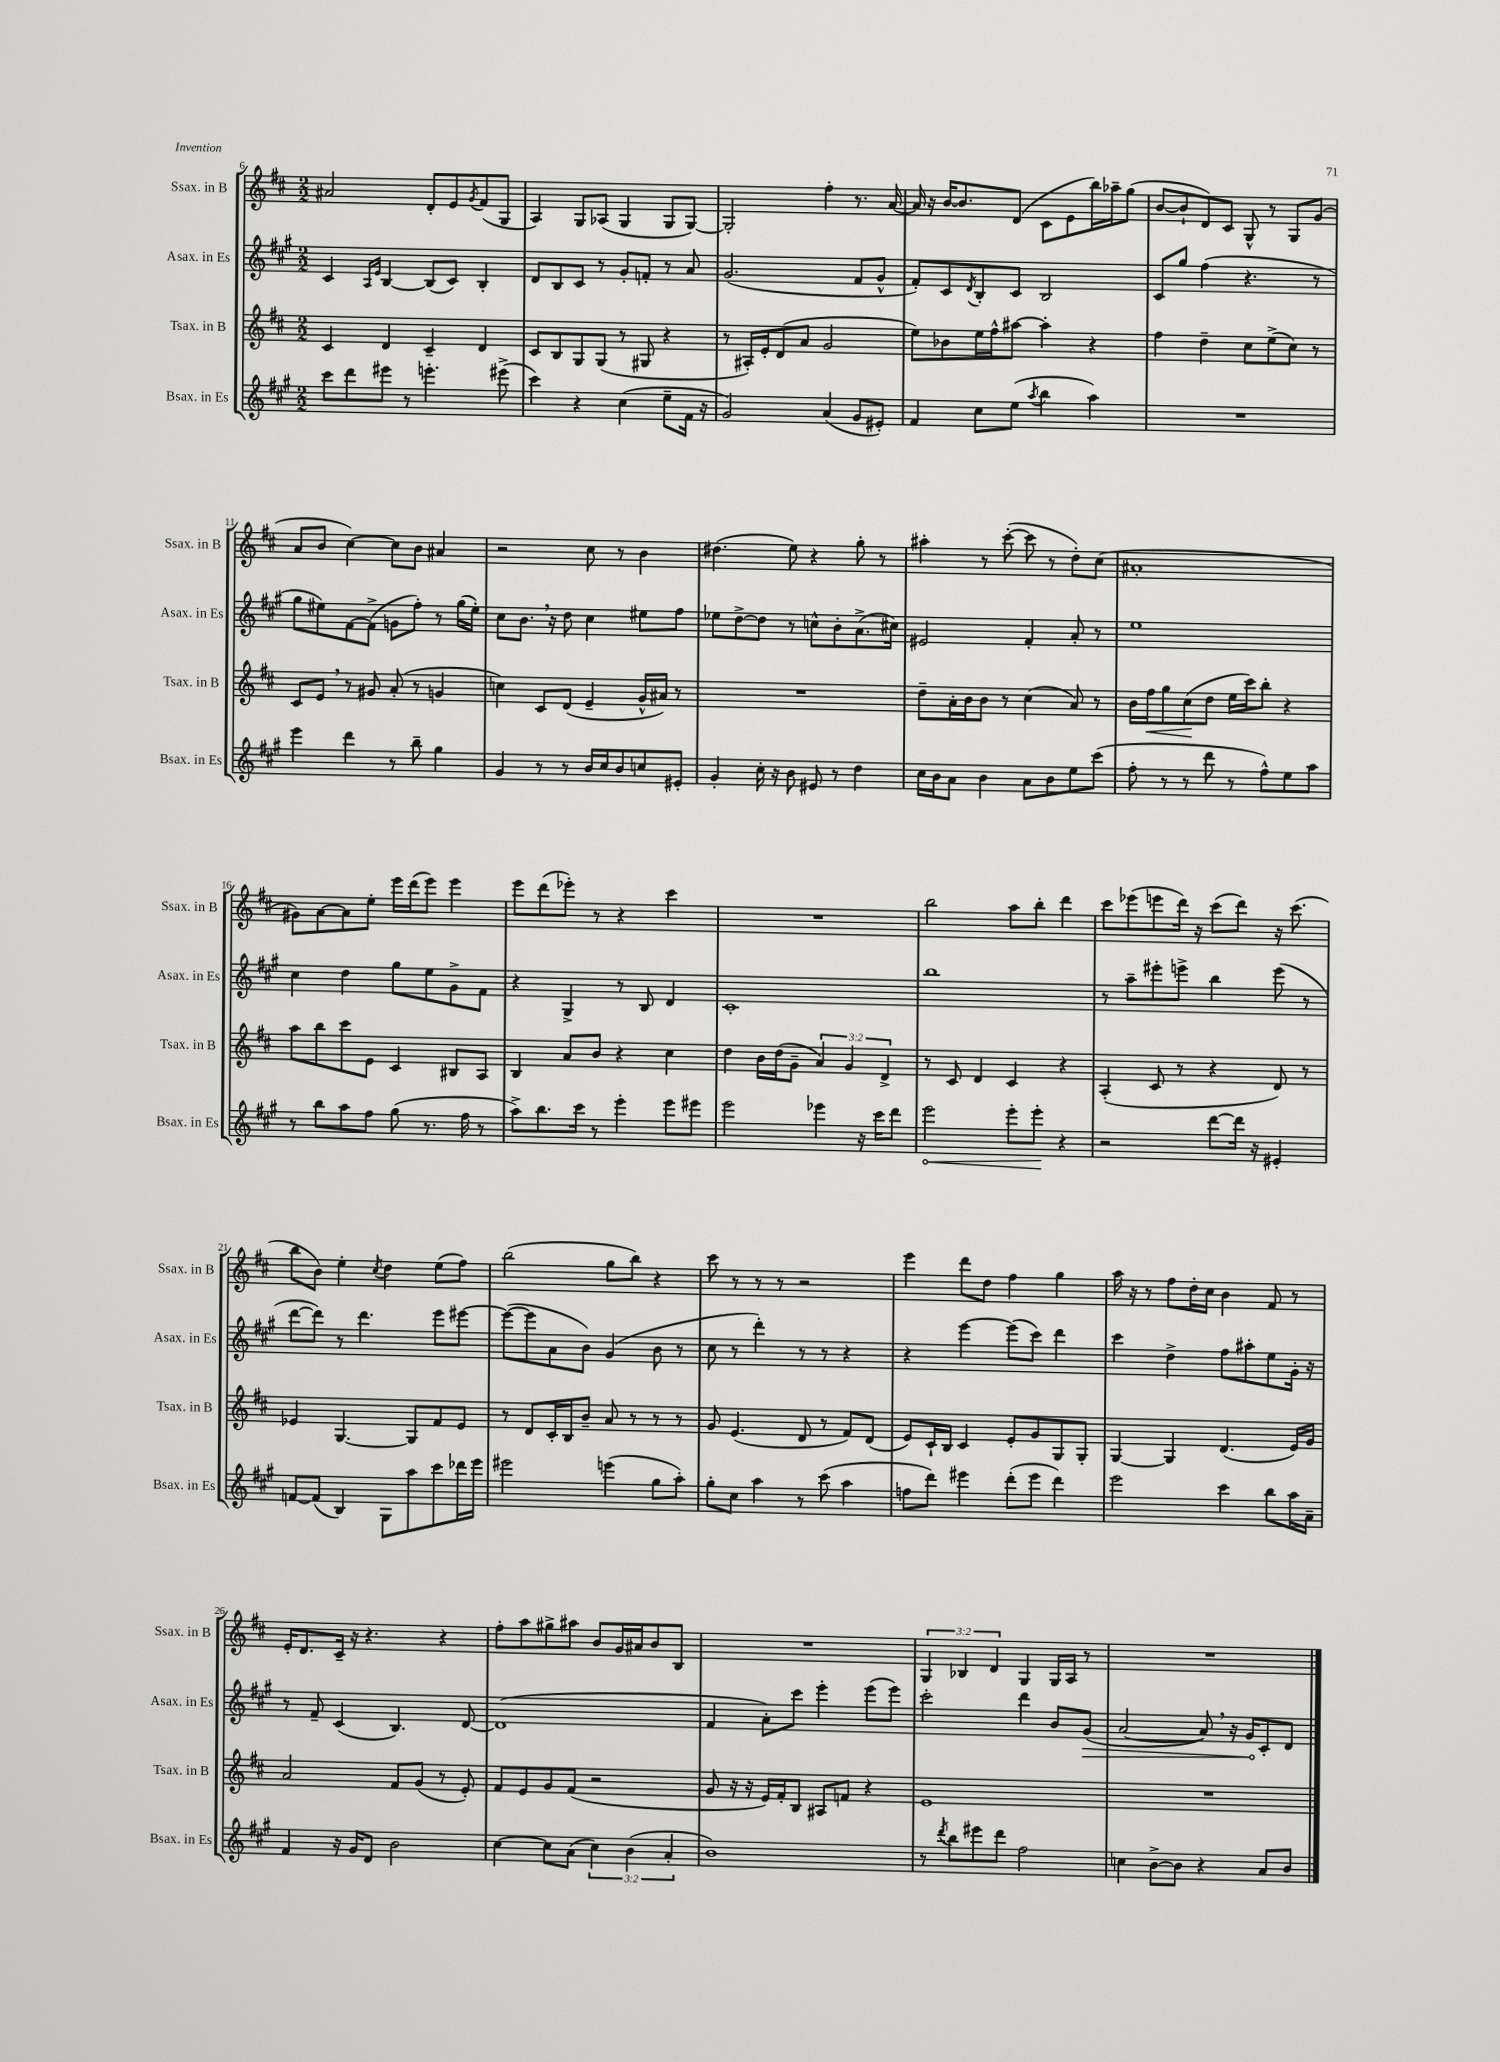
<<
\new StaffGroup <<
\new Staff = "s0" \with { instrumentName = "Ssax. in B" shortInstrumentName = "Ssax. in B" } {
    \clef treble \key d \major \numericTimeSignature \time 2/2 \override Staff.TupletNumber.text = #tuplet-number::calc-fraction-text
    ais'2 d'8-. e'8 \acciaccatura { g'8 } fis'8( g8 |
    a4) g8 aes8( g4 g8 g8~) |
    g2-. fis''4-. r8. a'16~ |
    a'16 r16 b'16~ b'8. d'8( cis'8 e'8 b''16) aes''16-- g''8( |
    b'8~ b'8-! d'8) cis'8 g8-^ r8 g8 g'8( |
    a'8 b'8 cis''4~) cis''8 b'8 ais'4 |
    r2 cis''8 r8 b'4 |
    dis''4.( e''8) r4 g''8-. r8 |
    ais''4-. r8 cis'''8~-.( cis'''8 r8 d''8-.) cis''8( |
    ais'1-. |
    gis'8) a'8~ a'8 e''8-. e'''16 d'''16( e'''8) e'''4 |
    e'''8 d'''8( ees'''8-.) r8 r4 cis'''4 |
    R1 |
    b''2 a''8 b''8-. d'''4 |
    cis'''8 ees'''8( e'''8 d'''16) r16 cis'''8( d'''8) r16 cis'''8.( |
    b''8 b'8) e''4-. \acciaccatura { cis''8 } d''4 e''8( fis''8) |
    b''2( g''8 b''8) r4 |
    cis'''8 r8 r8 r8 r2 |
    e'''4 d'''8 d''8 fis''4 g''4 |
    a''16 r16 r8 fis''8 d''16-. cis''16 b'4 fis'8 r8 |
    e'16-. d'8. cis'16-- r16 r4. r4 |
    fis''8-. a''8 gis''8-> ais''8 b'8 g'16 ais'16 b'8 b8 |
    R1 |
    \tuplet 3/2 { g4 bes4 d'4 } g4 g16 a16 r8 |
    R1 \bar "|." |
}
\new Staff = "s1" \with { instrumentName = "Asax. in Es" shortInstrumentName = "Asax. in Es" } {
    \clef treble \key a \major \numericTimeSignature \time 2/2
    cis'4 \grace { a16 e'16 } b4~ b8( cis'8) b4-. |
    d'8 b8 cis'8 r8 gis'8-. f'8-. r8 a'8 |
    gis'2.( fis'8 gis'8-^ |
    fis'8-.) cis'8 \acciaccatura { d'8 } b8-. cis'8 b2 |
    cis'8 gis''8 fis''4( r4. r8 |
    gis''8 eis''8) fis'8~ fis'8->( g'8 fis''8-.) r8 gis''16( eis''16-.) |
    cis''8 b'8. \breathe r16 d''8 cis''4 eis''8 fis''8 |
    ees''8 d''8~-> d''8 r8 c''8-^ b'8-. a'8.->( cis''16) |
    eis'2 fis'4-. a'8-. r8 |
    e''1 |
    cis''4 d''4 gis''8 e''8 gis'8-> fis'8 |
    r4 gis4-> r8 b8 d'4 |
    cis'1-. |
    b''1 |
    r8 a''8-- eis'''8-. e'''8-> b''4 e'''8( r8 |
    d'''8~ d'''8) r8 d'''4. e'''8 eis'''8~ |
    eis'''8~( eis'''8 a'8 b'8) gis'4( b'8 r8 |
    cis''8 r8 d'''4-.) r8 r8 r4 |
    r4 e'''4~ e'''8( cis'''8) d'''4 |
    cis'''4 d''4-> fis''8 ais''8-. e''8 gis'16-. r16 |
    r8 fis'8-- cis'4( b4.) d'8~ |
    d'1( |
    fis'4 a'8-.) cis'''8 e'''4-. e'''8( e'''8) |
    cis'''2-. d'''4 b'8 \once \override Hairpin.circled-tip = ##t gis'8\>( |
    a'2~ a'8) \breathe r16 gis'16\! cis'8-. d'8 \bar "|." |
}
\new Staff = "s2" \with { instrumentName = "Tsax. in B" shortInstrumentName = "Tsax. in B" } {
    \clef treble \key d \major \numericTimeSignature \time 2/2 \override Staff.TupletNumber.text = #tuplet-number::calc-fraction-text
    cis'4 d'4 cis'4-- d'4 |
    cis'8 b8 g8 g8( r8 gis8 r4 |
    r8 ais16-.) e'16-. d'8( a'8 g'2 |
    e''8) bes'8 e''16 fis''16-^ ais''8~ ais''4-. r4 |
    fis''4 d''4-- cis''8 e''8->( cis''8) r8 |
    cis'8 e'8 \breathe r8 gis'8 a'8-.( r8 g'4 |
    c''4) cis'8 d'8( e'4-- g'16-^ ais'16) r8 |
    R1 |
    d''8-- a'16-. b'16 b'8 r8 cis''4( a'8) r8 |
    b'16 fis''16\< g''8 cis''8\!( d''8 e''16 cis'''16) b''8-. r4 |
    a''8 b''8 cis'''8 e'8 cis'4 bis8 a8 |
    b4 a'8 b'8 r4 cis''4 |
    d''4 b'16 d''16( g'8-- \tuplet 3/2 { a'4) g'4 d'4-> } |
    r8 cis'8 d'4 cis'4 r4 |
    a4-.( cis'8 r8 r4 d'8) r8 |
    ees'4 g4.~ g8 fis'8 ees'8 |
    r8 d'8 cis'16-. b16 b'8-- a'8 r8 r8 r8 |
    g'8 e'4.( d'8 r8 fis'8) d'8( |
    e'8) cis'16-! b16 cis'4 e'8-. g'8 g8 g8-. |
    g4~ g4 d'4.( e'16) g'16 |
    a'2 fis'8 g'8( r8 e'8-.) |
    fis'8 e'8 g'8 fis'8( r2 |
    g'8 r16 r16 e'16) fis'16-. b8 ais8 f'8 r4 |
    e'1 |
    R1 \bar "|." |
}
\new Staff = "s3" \with { instrumentName = "Bsax. in Es" shortInstrumentName = "Bsax. in Es" } {
    \clef treble \key a \major \numericTimeSignature \time 2/2 \override Staff.TupletNumber.text = #tuplet-number::calc-fraction-text
    cis'''8 d'''8 eis'''8 r8 e'''4.-. eis'''8->( |
    cis'''4) r4 cis''4( e''8-- fis'16 r16 |
    gis'2) a'4( gis'8 eis'8-.) |
    fis'4 cis''8 e''8( \acciaccatura { a''8 } b''4 a''4) |
    R1 |
    e'''4 d'''4 r8 b''8-- gis''4 |
    gis'4 r8 r8 b'16 cis''16 b'8 c''8 eis'8-. |
    gis'4-. cis''16-. r16 b'8 eis'8 r8 d''4 |
    cis''16 b'16 a'8 b'4 a'8 b'8 e''8 cis'''8( |
    fis''8-. r8 r8 d'''8 r8 fis''8-^) e''8 a''8 |
    r8 b''8 a''8 fis''8 gis''8( r8. fis''16 r8 |
    a''8->) b''8. cis'''16 r8 e'''4-. e'''8 eis'''8 |
    e'''2 ees'''4 r16 cis'''16 d'''8 |
    \once \override Hairpin.circled-tip = ##t e'''2\< e'''8-. e'''8-.\! r4 |
    r2 d'''8~ d'''16 r16 eis'4-. |
    f'8~ f'8( b4) gis8 a''8 cis'''8 des'''16 e'''16 |
    eis'''2 e'''4( gis''8 a''8-.) |
    gis''8-. cis''8 a''4 r8 cis'''8( a''4 |
    f''8 d'''8) eis'''4 d'''8-.( eis'''8 d'''4) |
    e'''2 cis'''4 b''8 a''16 a'16-- |
    fis'4 r16 gis'16 d'8 b'2 |
    cis''4~ cis''8 a'8( \tuplet 3/2 { cis''4) b'4( a'4-. } |
    b'1) |
    r8 \acciaccatura { d'''8 } b''8 eis'''8 d'''8 fis''2 |
    c''4 b'8~-> b'8 r4 a'8 b'8 \bar "|." |
}
>>
>>
\layout { \context { \Score currentBarNumber = #6 } }
